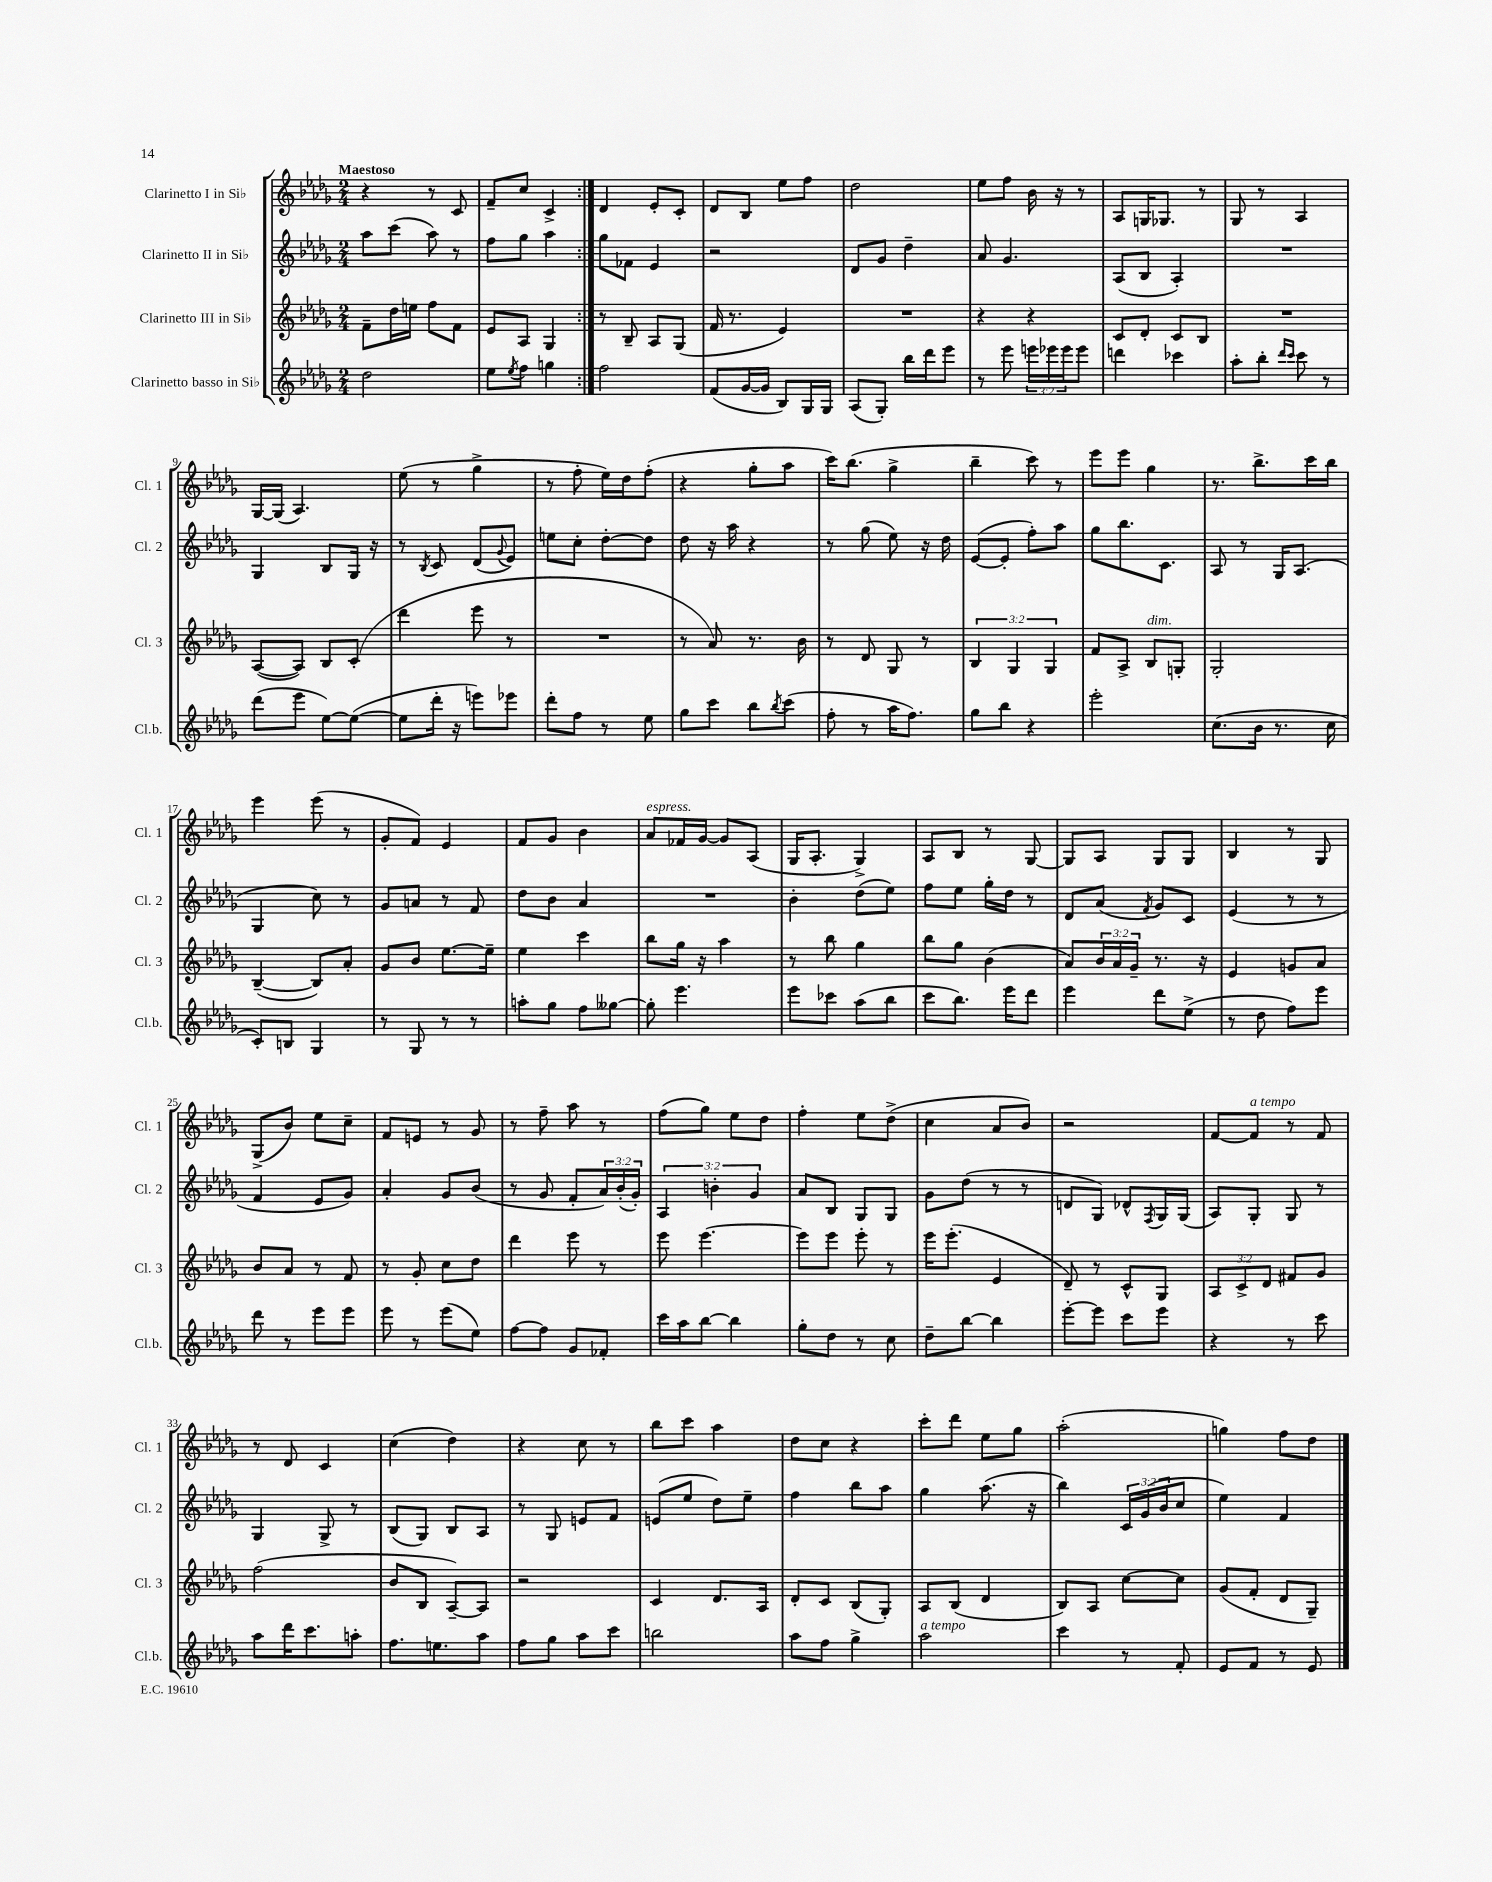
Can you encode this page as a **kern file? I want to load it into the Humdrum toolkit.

**kern	**kern	**kern	**kern
*part4	*part3	*part2	*part1
*staff4	*staff3	*staff2	*staff1
*I"Clarinetto basso in Si♭	*I"Clarinetto III in Si♭	*I"Clarinetto II in Si♭	*I"Clarinetto I in Si♭
*I'Cl.b.	*I'Cl. 3	*I'Cl. 2	*I'Cl. 1
*clefG2	*clefG2	*clefG2	*clefG2
*k[b-e-a-d-g-]	*k[b-e-a-d-g-]	*k[b-e-a-d-g-]	*k[b-e-a-d-g-]
*M2/4	*M2/4	*M2/4	*M2/4
=1	=1	=1	=1
!	!	!	!LO:TX:a:B:t=Maestoso
2dd-\	8f~\L	8aa-\L	4r
.	16dd-\L	(8ccc\J	.
.	16een\JJ	.	.
.	8ff\L	8aa-\)	8r
.	8f\J	8r	8c/
=2	=2	=2	=2
8ee-\L	8e-/L	8ff\L	8f~/L
8qee-/	.	.	.
8ff\J	8A-/J	8gg-\J	8cc/J
4ggn\	4G-/	4aa-\	4c^/
=3:|!	=3:|!	=3:|!	=3:|!
2ff\	8r	8gg-\L	4d-/
.	8B-~/	8f-X\J	.
.	8A-/L	4e-/	8e-'/L
.	(8G-/J	.	8c'/J
=4	=4	=4	=4
(8f/L	16f/	2r	8d-/L
.	8.r	.	.
[16g-/L	.	.	8B-/J
16g-/JJ]	.	.	.
8B-/L)	4e-/)	.	8ee-\L
16G-/L	.	.	8ff\J
16G-/JJ	.	.	.
=5	=5	=5	=5
(8A-/L	2r	8d-/L	2dd-\
8G-'/J)	.	8g-/J	.
16bb-\LL	.	4dd-~\	.
16ddd-\J	.	.	.
8eee-\J	.	.	.
=6	=6	=6	=6
8r	4r	8a-/	8ee-\L
8eee-\	.	4.g-/	8ff\J
24eeen\LL	4r	.	16b-\
24eee-X\	.	.	.
.	.	.	16r
24eee-\J	.	.	.
8eee-\J	.	.	8r
=7	=7	=7	=7
4dddn\	8c/L	(8A-/L	8A-/L
.	8d-'/J	8B-/J	16Gn/K
.	.	.	8.G-X/J
4ccc-X\	8c/L	4A-'/)	.
.	8B-/J	.	8r
=8	=8	=8	=8
8aa-'\L	2r	2r	8G-/
8bb-'\J	.	.	8r
16qqddd-/LL	.	.	.
16qqccc/JJ	.	.	.
8ccc\	.	.	4A-/
8r	.	.	.
!!LO:LB:g=z
=9	=9	=9	=9
(8ddd-\L	([8A-/L	4G-/	[16G-/LL
.	.	.	(16G-/JJ]
8eee-\J	8A-/J])	.	4.A-/)
[8ee-\L)	8B-/L	8B-/L	.
(8ee-\J_	(8c'/J	16G-/Jk	.
.	.	16r	.
=10	=10	=10	=10
8ee-\L]	4ddd-\	8r	(8ee-\
.	.	8qB-/	.
16ddd-'\Jk	.	8c/	8r
16r	.	.	.
8eeen\L)	8eee-\	(8d-/L	4gg-^\
.	.	8qqg-/	.
8eee-X\J	8r	8e-/J)	.
=11	=11	=11	=11
8ddd-'\L	2r	8een\L	8r
8ff\J	.	8cc'\J	8ff'\
8r	.	[8dd-'\L	16ee-\LL)
.	.	.	16dd-\J
8ee-\	.	8dd-\J]	(8ff'\J
=12	=12	=12	=12
8gg-\L	8r	8dd-\	4r
8ccc\J	8a-/)	16r	.
.	.	16aa-\	.
8bb-\L	8.r	4r	8gg-'\L
8qbb-/	.	.	.
(8ccc\J	.	.	8aa-\J
.	16b-\	.	.
=13	=13	=13	=13
8ff'\	8r	8r	16ccc\KL)
.	.	.	(8.bb-\J
8r	8d-/	(8gg-\	.
16aa-\KL	8G-/	8ee-\)	4gg-^\
8.ff\J)	.	.	.
.	8r	16r	.
.	.	16dd-\	.
=14	=14	=14	=14
8gg-\L	6B-/	([8e-/L	4bb-~\
8bb-\J	.	8e-'/J]	.
.	6G-/	.	.
4r	.	8ff'\L)	8ccc\)
.	6G-/	.	.
.	.	8aa-\J	8r
=15	=15	=15	=15
2eee-'\	8f/L	8gg-\L	8eee-\L
.	8A-^/J	8.bb-\	8eee-\J
!	!LO:TX:a:i:t=dim.	!	!
.	8B-/L	.	4gg-\
.	.	8.c\J	.
.	8Gn'/J	.	.
=16	=16	=16	=16
(8.cc\L	2G-'/	8A-/	8.r
.	.	8r	.
16b-\Jk	.	.	8.bb-^\L
8.r	.	16G-/KL	.
.	.	(8.A-/J	.
.	.	.	16ccc\L
16cc\	.	.	16bb-\JJ
!!LO:LB:g=z
=17	=17	=17	=17
8c'/L)	([4B-~/	4G-/	4eee-\
8Bn/J	.	.	.
4G-/	8B-/L])	8cc\)	(8eee-\
.	8a-'/J	8r	8r
=18	=18	=18	=18
8r	8g-/L	8g-/L	8g-'/L
8G-/	8b-/J	8an/J	8f/J)
8r	[8.ee-\L	8r	4e-/
8r	.	8f/	.
.	16ee-~\Jk]	.	.
=19	=19	=19	=19
8aan'\L	4ee-\	8dd-\L	8f/L
8gg-\J	.	8b-\J	8g-/J
8ff\L	4ccc\	4a-/	4b-\
[8gg--X\J	.	.	.
=20	=20	=20	=20
!	!	!	!LO:TX:a:i:t=espress.
8gg--'\]	8bb-\L	2r	8a-/L
4.eee-\	16gg-\Jk	.	16f-X/L
.	16r	.	[16g-/JJ
.	4aa-\	.	8g-/L]
.	.	.	(8A-/J
=21	=21	=21	=21
8eee-\L	8r	4b-'\	16G-/KL
.	.	.	8.A-'/J
8ccc-X\J	8bb-\	.	.
(8aa-\L	4gg-\	(8dd-\L	4G-^/)
8bb-\J	.	8ee-\J)	.
=22	=22	=22	=22
8ccc\L	8bb-\L	8ff\L	8A-/L
8.bb-\J)	8gg-\J	8ee-\J	8B-/J
.	(4b-\	16gg-'\LL	8r
16eee-\KL	.	16dd-\JJ	.
8ddd-\J	.	8r	[8G-/
=23	=23	=23	=23
4eee-\	8a-/L)	8d-/L	8G-/L]
.	24b-/L	(8a-/J	8A-/J
.	24a-/	.	.
.	24g-~/JJ	.	.
.	.	8qf/	.
8ddd-\L	8.r	8g-/L)	8G-/L
(8ee-^\J	.	8c/J	8G-/J
.	16r	.	.
=24	=24	=24	=24
8r	4e-/	(4e-/	4B-/
8dd-\	.	.	.
8ff\L)	8gn/L	8r	8r
8eee-\J	8a-/J	8r	8G-/
!!LO:LB:g=z
=25	=25	=25	=25
8ddd-\	8b-/L	4f/	(8G-^/L
8r	8a-/J	.	8b-/J)
8eee-\L	8r	8e-/L	8ee-\L
8eee-\J	8f/	8g-/J)	8cc~\J
=26	=26	=26	=26
8eee-\	8r	4a-'/	8f/L
8r	8g-'/	.	8en/J
(8eee-\L	8cc\L	8g-/L	8r
8ee-\J)	8dd-\J	(8b-/J	8g-/
=27	=27	=27	=27
[8ff\L	4ddd-\	8r	8r
8ff\J]	.	8g-/	8ff~\
8g-/L	8eee-\	8f'/L	8aa-\
8f-X'/J	8r	24a-/L)	8r
.	.	(24b-'/	.
.	.	24g-'/JJ)	.
=28	=28	=28	=28
16ccc\LL	8eee-\	6A-/	(8ff\L
16aa-\J	.	.	.
[8bb-\J	[4.eee-\	.	8gg-\J)
.	.	6bn'\	.
4bb-\]	.	.	8ee-\L
.	.	6g-/	.
.	.	.	8dd-\J
=29	=29	=29	=29
8gg-'\L	8eee-\L]	8a-/L	4ff'\
8dd-\J	8eee-\J	8B-/J	.
8r	8eee-'\	8G-/L	8ee-\L
8cc\	8r	8G-/J	(8dd-^\J
=30	=30	=30	=30
8dd-~\L	16eee-\KL	8g-\L	4cc\
.	(8.eee-'\J	.	.
[8bb-\J	.	(8dd-\J	.
4bb-\]	4e-/	8r	8a-/L
.	.	8r	8b-/J)
=31	=31	=31	=31
[8eee-'\L	8d-~/)	8dn/L	2r
8eee-\J]	8r	8G-/J)	.
8ccc\L	8c^^/L	8d-X^^/L	.
.	.	8qF/	.
8eee-\J	8G-/J	16G-/L	.
.	.	(16G-/JJ	.
=32	=32	=32	=32
4r	12A-/L	8A-/L)	[8f/L
.	12c^/	.	.
!	!	!	!LO:TX:a:i:t=a tempo
.	.	8G-'/J	8f/J]
.	12d-/J	.	.
8r	8f#X/L	8G-/	8r
8ccc\	8g-/J	8r	8f/
!!LO:LB:g=z
=33	=33	=33	=33
8aa-\L	(2ff\	4G-/	8r
16ddd-\K	.	.	8d-/
8.ccc\	.	.	.
.	.	8G-^/	4c/
8aan'\J	.	8r	.
=34	=34	=34	=34
8.ff\L	8b-/L	(8B-/L	(4cc\
.	8B-/J	8G-/J)	.
8.een\	.	.	.
.	[8A-~/L)	8B-/L	4dd-\)
8aa-\J	8A-/J]	8A-/J	.
=35	=35	=35	=35
8ff\L	2r	8r	4r
8gg-\J	.	8G-/	.
8aa-\L	.	8en/L	8cc\
8ccc\J	.	8f/J	8r
=36	=36	=36	=36
2bbn\	4c/	(8en/L	8bb-\L
.	.	8ee-/J	8ccc\J
.	8.d-/L	8dd-\L)	4aa-\
.	.	8ee-~\J	.
.	16A-/Jk	.	.
=37	=37	=37	=37
8aa-\L	8d-'/L	4ff\	8dd-\L
8ff\J	8c/J	.	8cc\J
4gg-^\	(8B-/L	8bb-\L	4r
.	8G-'/J)	8aa-\J	.
=38	=38	=38	=38
!LO:TX:a:i:t=a tempo	!	!	!
2aa-\	8A-/L	4gg-\	8ccc'\L
.	(8B-/J	.	8ddd-\J
.	4d-/	(8.aa-\	8ee-\L
.	.	.	8gg-\J
.	.	16r	.
=39	=39	=39	=39
4ccc\	8B-/L)	4bb-\)	(2aa-'\
.	8A-/J	.	.
8r	[8cc\L	24c/LL	.
.	.	(24g-/	.
.	.	24b-/J	.
8f'/	8cc\J]	8cc/J	.
=40	=40	=40	=40
8e-/L	(8g-/L	4ee-\)	4ggn\)
8f/J	8f'/J	.	.
8r	8d-/L	4f/	8ff\L
8e-/	8G-~/J)	.	8dd-\J
==	==	==	==
*-	*-	*-	*-
